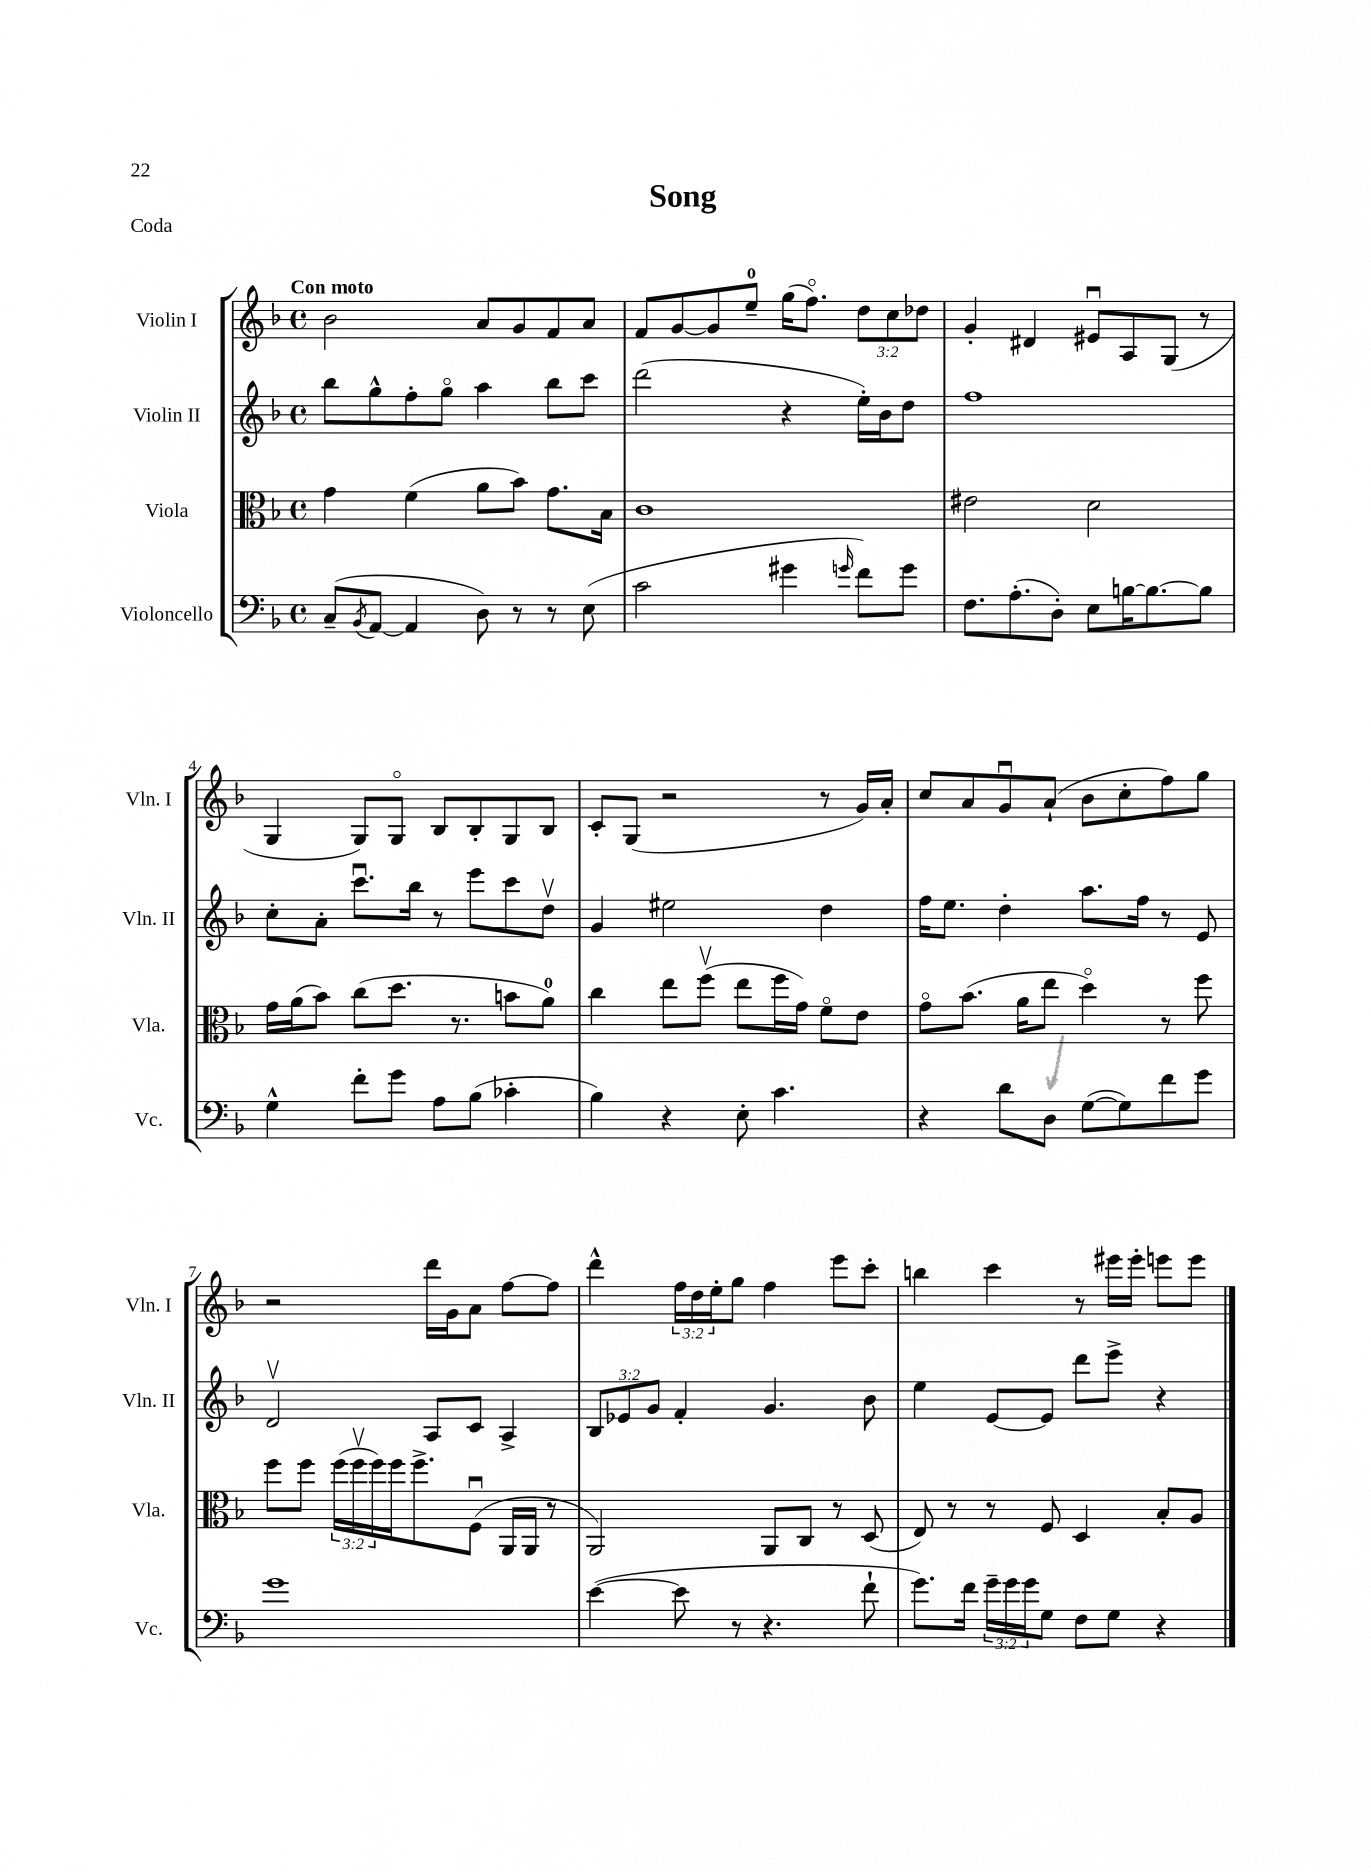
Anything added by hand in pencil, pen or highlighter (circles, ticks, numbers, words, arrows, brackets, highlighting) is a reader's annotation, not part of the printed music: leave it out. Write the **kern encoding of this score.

**kern	**kern	**kern	**kern
*staff4	*staff3	*staff2	*staff1
*clefF4	*clefC3	*clefG2	*clefG2
*k[b-]	*k[b-]	*k[b-]	*k[b-]
*M4/4	*M4/4	*M4/4	*M4/4
*met(c)	*met(c)	*met(c)	*met(c)
(8C~	4g	8bb-	2b-
8qBB-	.	.	.
[8AA	.	8gg^^	.
4AA]	(4f	8ff'	.
.	.	8ggo	.
8D)	8a	4aa	8a
8r	8b-)	.	8g
8r	8.g	8bb-	8f
(8E	.	8ccc	8a
.	16B-	.	.
=	=	=	=
2c	1c	(2ddd	8f
.	.	.	[8g
.	.	.	8g]
.	.	.	8ee~
4g#	.	4r	(16gg
.	.	.	8.ffo)
16qqg	.	.	.
8f)	.	16ee')	12dd
.	.	16b-	.
.	.	.	12cc
8g	.	8dd	.
.	.	.	12dd-
=	=	=	=
8.F	2e#	1ff	4g'
(8.A'	.	.	.
.	.	.	4d#
8D')	.	.	.
8E	2d	.	8e#u
[16B	.	.	8A
8.B_	.	.	.
.	.	.	(8G
8B]	.	.	8r
=	=	=	=
4G^^	16g	8cc'	4G
.	(16a	.	.
.	8b-)	8a'	.
8f'	(8cc	8.cccu	8G)
8g	8.dd	.	8Go
.	.	16bb-	.
8A	.	8r	8B-
.	8.r	.	.
(8B-	.	8eee	8B-'
4c-'	8b	8ccc	8G
.	8a)	8ddv	8B-
=	=	=	=
4B-)	4cc	4g	8c'
.	.	.	(8G
4r	8ee	2ee#	2r
.	(8ffv	.	.
8E'	8ee	.	.
4.c	16ff	.	.
.	16g)	.	.
.	8fo	4dd	8r
.	8e	.	16g)
.	.	.	16a'
=	=	=	=
4r	8go	16ff	8cc
.	.	8.ee	.
.	(8.b-	.	8a
8d	.	4dd'	8gu
.	16a	.	.
8D	8ee	.	(8a`
([8G	4ddo)	8.aa	8b-
8G])	.	.	8cc'
.	.	16ff	.
8f	8r	8r	8ff)
8g	8ff	8e	8gg
=	=	=	=
1g	8ff	2dv	2r
.	8ff	.	.
.	(24ff	.	.
.	24ffv	.	.
.	24ff)	.	.
.	16ff	.	.
.	8.ff^	.	.
.	.	8A	16ddd
.	.	.	16g
.	(8Fu	8c	8a
.	16AA	4A^	[8ff
.	16AA	.	.
.	8r	.	8ff]
=	=	=	=
([4e	2AA)	12B-	4ddd^^
.	.	12e-	.
.	.	12g	.
8e]	.	4f'	24ff
.	.	.	24dd
.	.	.	24ee'
8r	.	.	8gg
4.r	8AA	4.g	4ff
.	8C	.	.
.	8r	.	8eee
8f`	(8D	8b-	8ccc'
=	=	=	=
8.g)	8E)	4ee	4bb
.	8r	.	.
16f	.	.	.
24g~	8r	[8e	4ccc
24g	.	.	.
24g	.	.	.
8G	8F	8e]	.
8F	4D	8ddd	8r
8G	.	8eee^	16eee#
.	.	.	16eee#'
4r	8B-'	4r	8eee
.	8A	.	8eee
==	==	==	==
*-	*-	*-	*-
